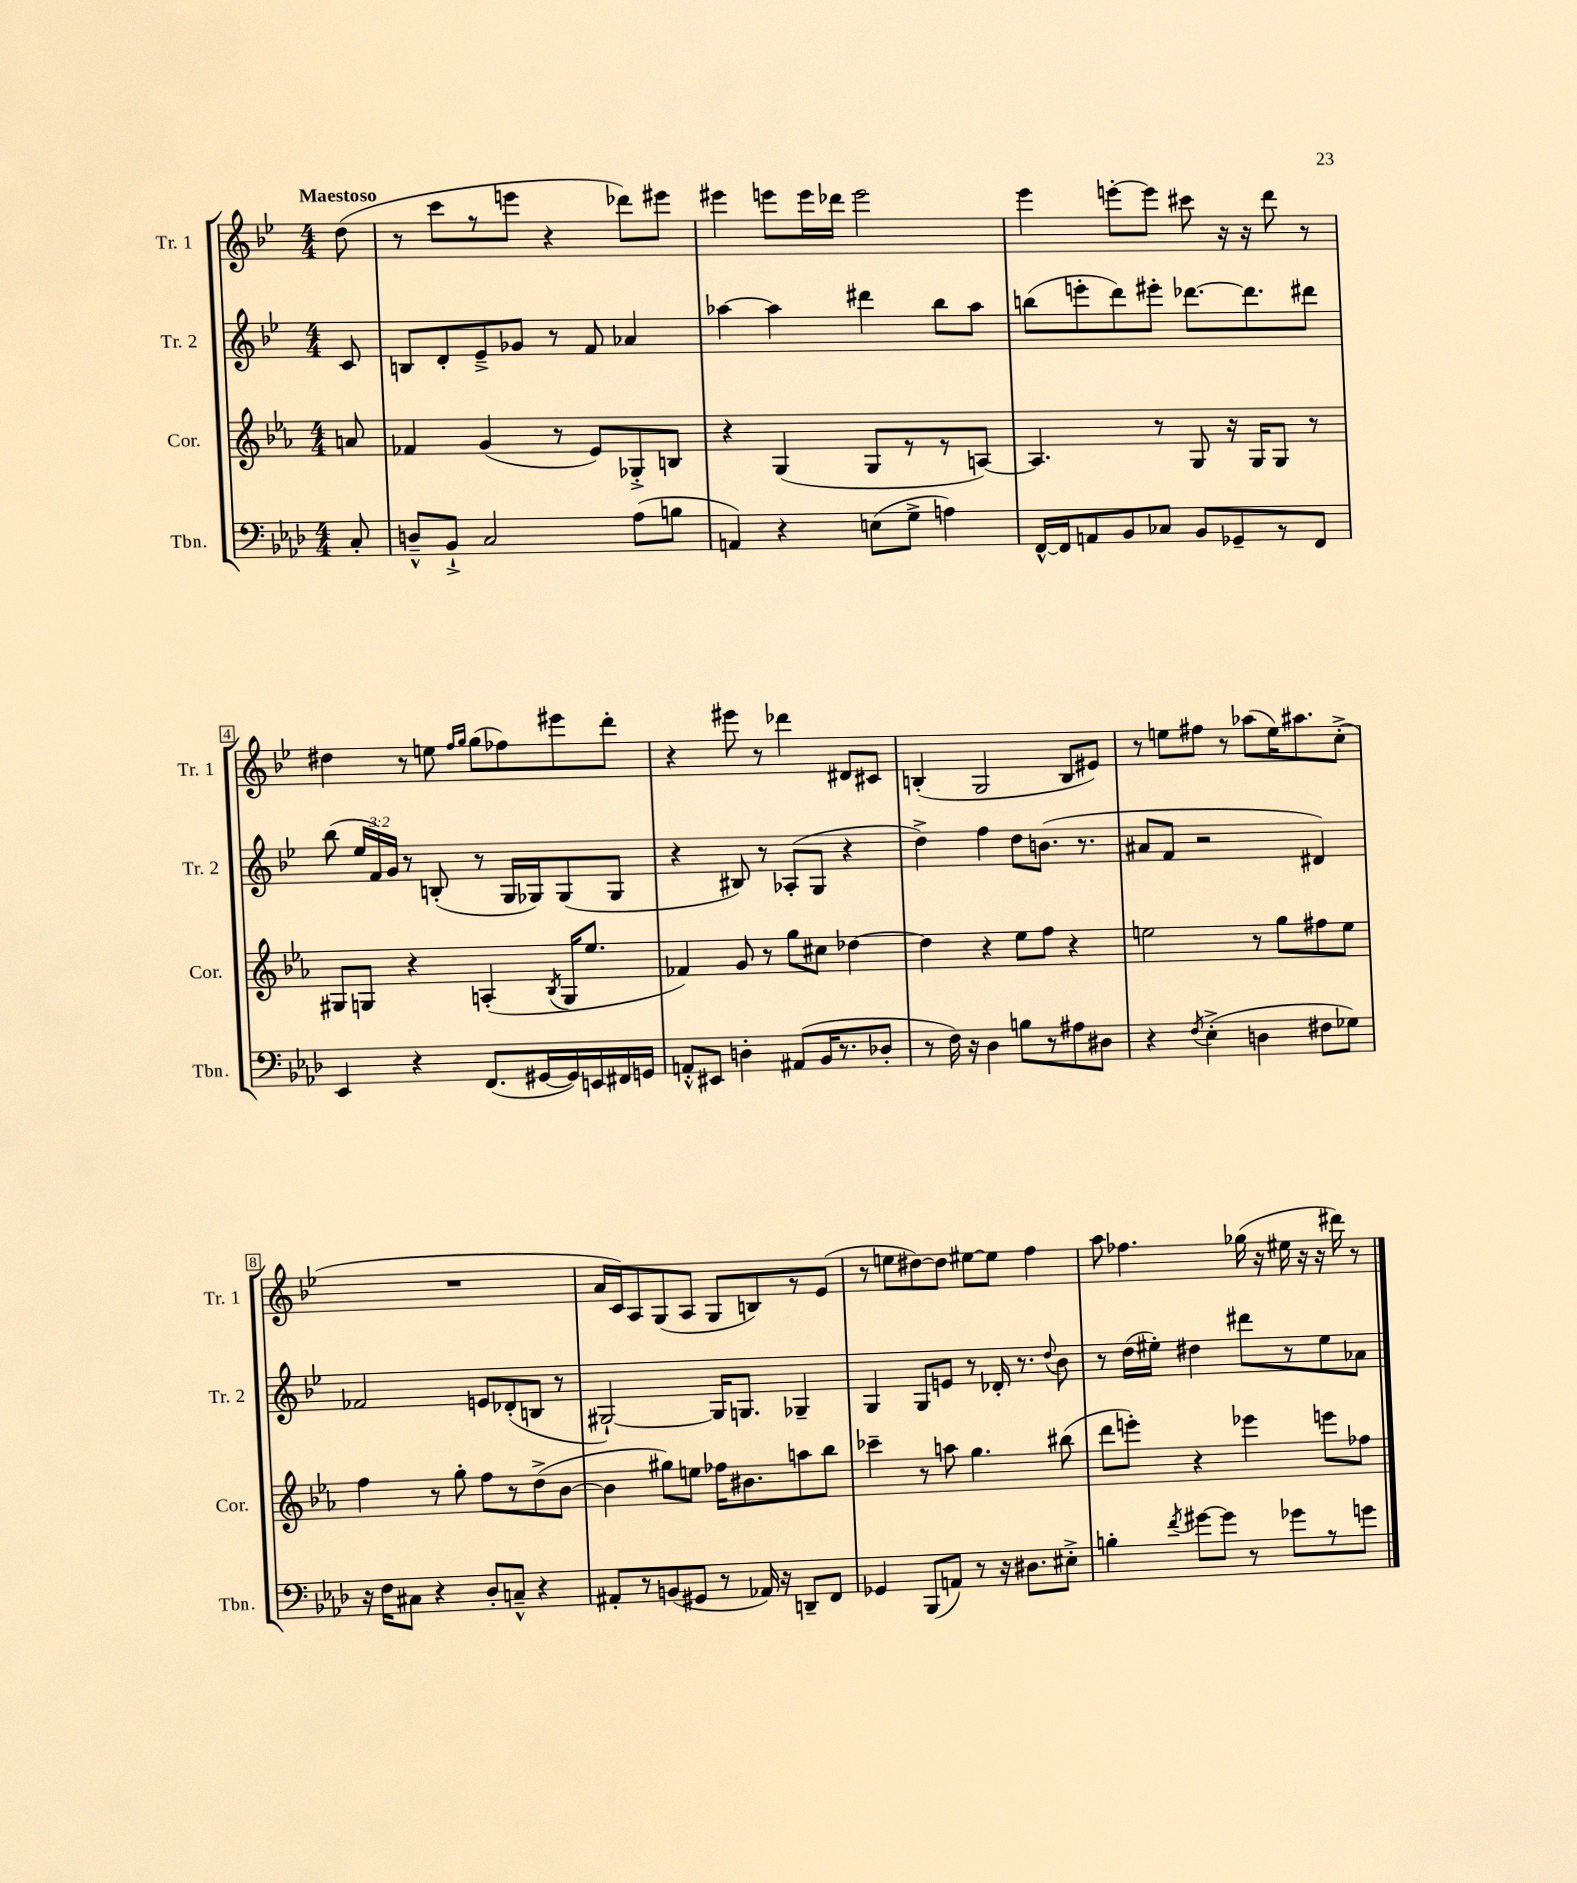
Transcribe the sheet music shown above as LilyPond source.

<<
\new StaffGroup <<
\new Staff = "s0" \with { instrumentName = "Tr. 1" shortInstrumentName = "Tr. 1" } {
    \clef treble \key bes \major \numericTimeSignature \time 4/4 \partial 8 \tempo "Maestoso"
    \autoBeamOff d''8( |
    r8 c'''8[ r8 e'''8] r4 des'''8[) eis'''8] |
    eis'''4 e'''8[ e'''16 des'''16] e'''2 |
    ees'''4 e'''8[~-. e'''8] cis'''8 r16 r16 d'''8 r8 |
    dis''4 r8 e''8 \grace { f''16[ g''16] } g''8[( fes''8) eis'''8 d'''8]-. |
    r4 eis'''8 r8 des'''4 dis'8[ cis'8] |
    b4-.( g2 b8[ eis'8]) |
    r8 e''8[ fis''8] r8 aes''8[( e''16) ais''8. c''8]-.->( |
    R1 |
    a'16[ c'16) a8 g8( a8] g8[ b8) r8 ees'8]( |
    r8 e''8[ dis''8~) dis''8] eis''8[~ eis''8] f''4 |
    a''8 fes''4. ges''16( r16 eis''16 r16 r16 dis'''16) r8 \bar "|." |
}
\new Staff = "s1" \with { instrumentName = "Tr. 2" shortInstrumentName = "Tr. 2" } {
    \clef treble \key bes \major \numericTimeSignature \time 4/4 \override Staff.TupletNumber.text = #tuplet-number::calc-fraction-text \partial 8
    \autoBeamOff c'8 |
    b8[ d'8-. ees'8---> ges'8] r8 f'8 aes'4 |
    aes''4~ aes''4 dis'''4 bes''8[ aes''8] |
    b''8[( e'''8-. d'''8) eis'''8]-. des'''8.[~ des'''8. dis'''8] |
    bes''8( \tuplet 3/2 { ees''16[ f'16) g'16] } r8 b8-.( r8 g16[ ges16) ges8( ges8] |
    r4 bis8) r8 aes8[-.( g8] r4 |
    d''4->) f''4 d''8[ b'8.]( r8. |
    ais'8[ f'8] r2 dis'4) |
    fes'2 e'8[ des'8-.( b8] r8 |
    gis2~-!) gis16[ g8.] ges4-- |
    g4 g8[ e'8] r8 des'16-. r8. \appoggiatura { d''8 } bes'8 |
    r8 d''16[( eis''16]-.) dis''4 dis'''8[ r8 eis''8 aes'8] \bar "|." |
}
\new Staff = "s2" \with { instrumentName = "Cor." shortInstrumentName = "Cor." } {
    \clef treble \key ees \major \numericTimeSignature \time 4/4 \partial 8
    \autoBeamOff a'8 |
    fes'4 g'4( r8 ees'8[) ges8-.-> b8] |
    r4 g4( g8[ r8 r8 a8]~) |
    a4. r8 g8 r16 g16[ g8] r8 |
    gis8[ g8] r4 a4-.( \acciaccatura { bes8 } g16[ ees''8.] |
    fes'4) g'8 r8 g''8[ cis''8] des''4~ |
    des''4 r4 ees''8[ f''8] r4 |
    e''2 r8 g''8[ fis''8 e''8] |
    f''4 r8 g''8-. f''8[ r8 d''8->( bes'8]~ |
    bes'4 gis''8[) e''8] fes''16[ bis'8. a''8 bes''8] |
    ces'''4-- r8 a''8 g''4. bis''8( |
    d'''8[ e'''8]-.) r4 ees'''4 e'''8[ fes''8] \bar "|." |
}
\new Staff = "s3" \with { instrumentName = "Tbn." shortInstrumentName = "Tbn." } {
    \clef bass \key aes \major \numericTimeSignature \time 4/4 \partial 8
    \autoBeamOff c8-. |
    d8[---^ bes,8]-!-> c2 aes8[( b8] |
    a,4) r4 e8[( g8]-> a4) |
    f,16[~-^ f,16 a,8 bes,8 ces8] bes,8[ ges,8-- r8 f,8] |
    ees,4 r4 f,8.[( gis,16~ gis,16) e,16 fis,16 g,16] |
    a,8[-.-^ eis,8] d4-. ais,8[( bes,16 r8. des8]-. |
    r8 f16) r16 des4 b8[ r8 ais8 dis8] |
    r4 \acciaccatura { f8 } ees4-.->( d4 fis8[ ges8]) |
    r16 f16[ cis8] r4 des8[-. c8]---^ r4 |
    ais,8[-. r8 b,8( gis,8] r8 aes,16) r16 d,8[-- f,8] |
    ges,4 bes,,8[( a,8]) r8 r16 dis8.[ eis8]-.-> |
    b4-. \acciaccatura { f'8 } gis'8[~ gis'8] r8 ges'8[ r8 g'8] \bar "|." |
}
>>
>>
\layout { \context { \Score \override BarNumber.stencil = #(make-stencil-boxer 0.1 0.3 ly:text-interface::print) } }
